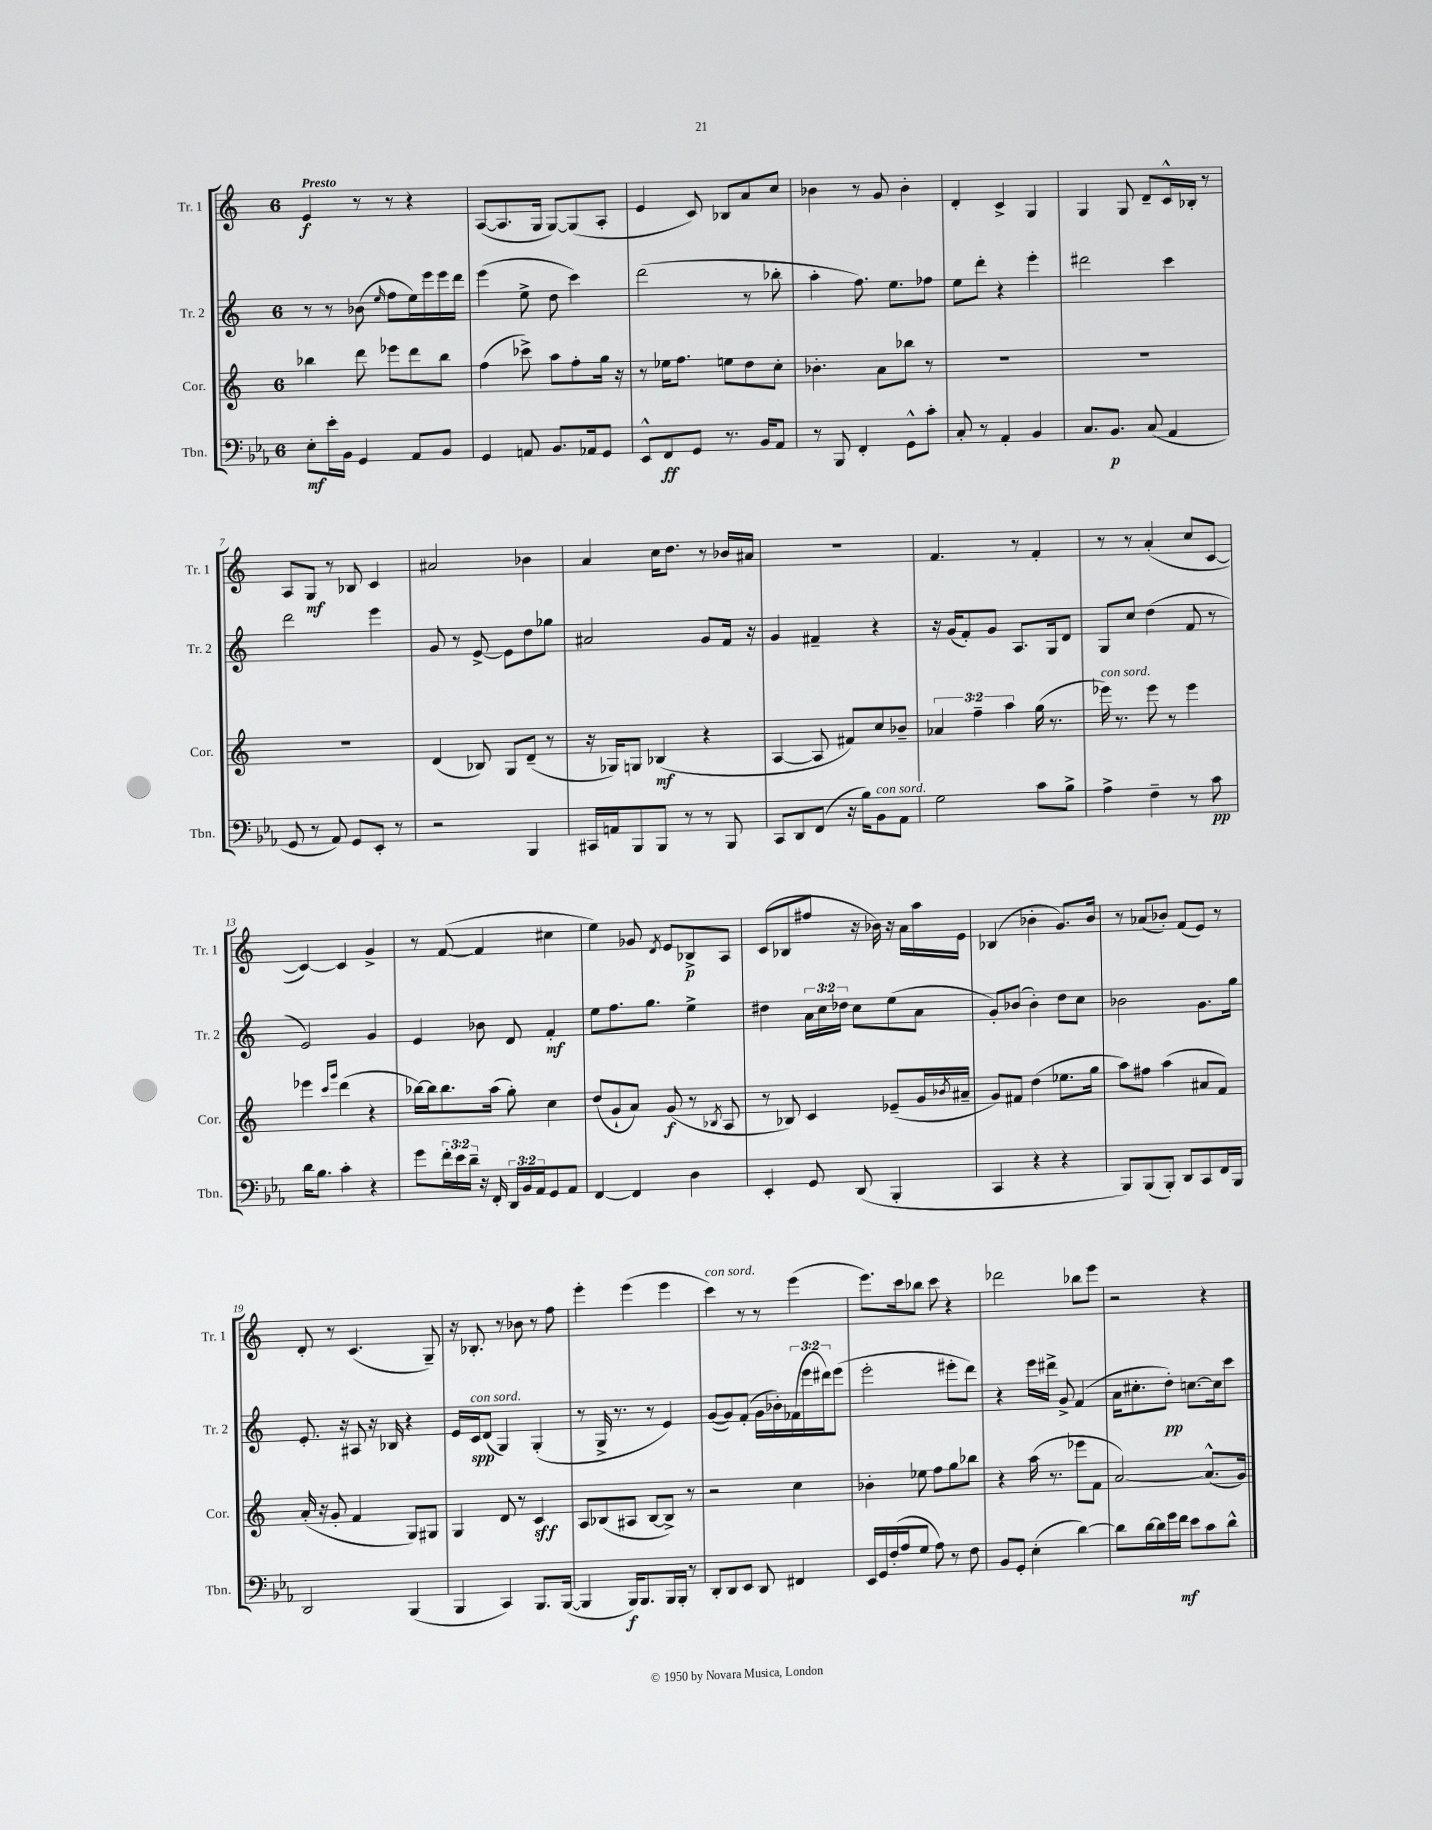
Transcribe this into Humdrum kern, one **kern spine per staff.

**kern	**kern	**kern	**kern
*staff4	*staff3	*staff2	*staff1
*clefF4	*clefG2	*clefG2	*clefG2
*k[b-e-a-]	*k[]	*k[]	*k[]
*M6/8	*M6/8	*M6/8	*M6/8
8E-'	4bb-	8r	4e
16e-'	.	8r	.
16BB-	.	.	.
4GG	8ddd	(8b-	8r
.	.	16qqee	.
.	8eee-	8ff	8r
8AA-	8ddd	16ee)	4r
.	.	16eee	.
8BB-	8bb-	16eee	.
.	.	16ddd	.
=	=	=	=
4GG	(4ff	(4eee	([8A
.	.	.	8.A]
8AA	8ccc-^)	8ee^	.
.	.	.	16G
8.BB-	8aa	8dd	[8G)
.	8ff'	4ccc)	(8G]
16AA-	.	.	.
8GG	16gg	.	8A'
.	16r	.	.
=	=	=	=
8EE-^^	8r	(2ddd	4e
8FF	16ee-	.	.
.	8.ff	.	.
8GG	.	.	8c)
8.r	8ee	.	8B-
.	8dd	8r	8a
16BB-	.	.	.
8AA-	8cc'	8bb-'	8cc
=	=	=	=
8r	4.b-'	4aa'	4b-
8BBB-	.	.	.
4FF'	.	8.ff)	8r
.	8a	.	8g
.	.	8.ee	.
8GG^^	8bb-	.	4b-'
8c'	8r	8ff-	.
=	=	=	=
8C'	2.r	8ee	4d'
8r	.	8ddd'	.
4AA-'	.	4r	4c^
4BB-	.	4eee'	4G
=	=	=	=
8.C	2.r	2ddd#	4G
8.BB-	.	.	.
.	.	.	8G
(8C	.	.	8d~
4AA-	.	4ccc	16c^^
.	.	.	16B-'
.	.	.	8r
=	=	=	=
8GG	2.r	2ddd	8A
8r	.	.	8G
8AA-)	.	.	8r
8GG	.	.	8B-
8EE-'	.	4eee	4c
8r	.	.	.
=	=	=	=
2r	(4d	8g	2a#
.	.	8r	.
.	8B-)	[8e^	.
.	8G	8e]	.
4BBB-	(8d~	8dd	4b-
.	8r	8gg-	.
=	=	=	=
16CC#	16r	2a#	4a
16AA	16G-)	.	.
8BBB-	8G	.	.
8BBB-	(4B-	.	16cc
.	.	.	8.dd
8r	.	.	.
8r	4r	8g	8r
8BBB-	.	16f	16b-
.	.	16r	16a#
=	=	=	=
8CC	[4A	4g	2.r
8DD	.	.	.
(8FF	8A]	4f#~	.
16r	8f#)	.	.
16B-)	.	.	.
8BB-	8cc	4r	.
8AA-	8b-~	.	.
=	=	=	=
2G	6a-	16r	4.f
.	.	(16g	.
.	.	8f')	.
.	6ff~	.	.
.	.	8g	.
.	6aa	.	.
.	.	8.A	8r
8c	(16gg	.	4f'
.	8.r	16G	.
8B-^	.	8d	.
=	=	=	=
4A-^	16eee-)	8G	8r
.	8.r	.	.
.	.	8cc	8r
4F~	8eee-	(4dd	(4a'
.	8r	.	.
8r	4eee-	8f	8cc
8c	.	8r	[8c
=	=	=	=
16d	4eee-	2e)	4c_)
8.B-	.	.	.
.	16qqccc	.	.
.	16qqggg	.	.
4c'	(4ddd	.	4c]
4r	4r	4g	4g^
=	=	=	=
8g	[16bb-)	4e	8r
.	16bb-]	.	.
24f'	8.bb-	.	([8f
24e-	.	.	.
24d~	.	.	.
16r	.	8b-	4f]
16FF'	(16aa	.	.
24DD	8gg')	8d	.
24BB-	.	.	.
24AA-	.	.	.
8GG	4cc	4f'	4cc#
8AA-	.	.	.
=	=	=	=
[4FF	(8dd	8ee	4ee)
.	8g`	8.ff	.
4FF]	8a)	.	8g-
.	.	8.gg	.
.	.	.	8qd
.	(8g	.	8e
4D	8r	4ee^	8B-^
.	8qB-	.	.
.	8A	.	8A
=	=	=	=
4EE-'	8r	4dd#	(8c
.	8B-)	.	8B-
8GG	4c	24a	8ff#
.	.	24cc	.
.	.	24dd-	.
(8DD	.	8cc	16r
.	.	.	16b-)
4BBB-'	(8e-~	(8ee	16r
.	.	.	16a
.	16g	8a	16aa
.	8qb-	.	.
.	16a#~	.	16e
=	=	=	=
4CC	8g)	8g')	(4B-
.	8f#	(8b-	.
4r	(4dd	4b-')	4b-'
4r	8.ee-	8dd	8.g)
.	.	8cc	.
.	16gg	.	16b-
=	=	=	=
8BBB-)	8aa)	2b-	8r
(8BBB-	8ff#	.	(8a-
8BBB-')	(4aa	.	8b-')
8DD	.	.	(8f
8CC	8a#	8.g	8e)
16FF	8f)	.	8r
16BBB-	.	16gg	.
=	=	=	=
2DD	(16a'	8.e'	8d'
.	16r	.	.
.	8g'	.	8r
.	.	16r	.
.	4f	8A#	(4.c
.	.	16r	.
.	.	16B-	.
(4BBB-	8G)	4r	.
.	8G#	.	8G~)
=	=	=	=
4BBB-	4G	16e	16r
.	.	16c	8.B-'
.	.	(8d	.
4CC)	8d	4G)	8r
.	8r	.	8b-
8.BBB-	4c	(4G'	8r
.	.	.	8ff
([16BBB-	.	.	.
=	=	=	=
4BBB-]	8A	8r	4eee'
.	(8B-	16G^	.
.	.	8.r	.
16BBB-)	8A#	.	(4eee
8.BBB-	.	.	.
.	[8B-	8r	.
16BBB-	8B-^])	4e)	4eee
16BBB-'	.	.	.
8r	8r	.	.
=	=	=	=
8DD'	2r	([8g	4ccc)
8DD	.	8g])	.
8EE-	.	(8f'	8r
8DD	.	16g	8r
.	.	16b-')	.
4FF#	4cc	(24f-	(4eee
.	.	24eee	.
.	.	24ddd#)	.
.	.	(8eee	.
=	=	=	=
16EE-	4b-'	2eee'	8.eee)
16GG	.	.	.
(16F'	.	.	.
16A-	.	.	16ccc
8G	8ee-	.	8bb-
8A-)	8ff	.	8ccc
8r	8gg	8eee#'	4r
8F	8bb-	8ddd)	.
=	=	=	=
8BB-	4r	4r	2ddd-
8GG'	.	.	.
(4E-'	(16aa	16eee	.
.	8.r	16ddd#^	.
.	.	8g^	.
[4d)	8eee-	(4f	8bb-
.	8f	.	8eee
=	=	=	=
8d]	[2a)	16a	2r
.	.	8.cc#'	.
[16d	.	.	.
16d]	.	.	.
16g	.	8dd')	.
16f	.	.	.
8e-	.	[8.cc	.
8c	(8.a^^]	.	4r
.	.	16cc]	.
8d^^	.	8ccc	.
.	16g)	.	.
==	==	==	==
*-	*-	*-	*-
